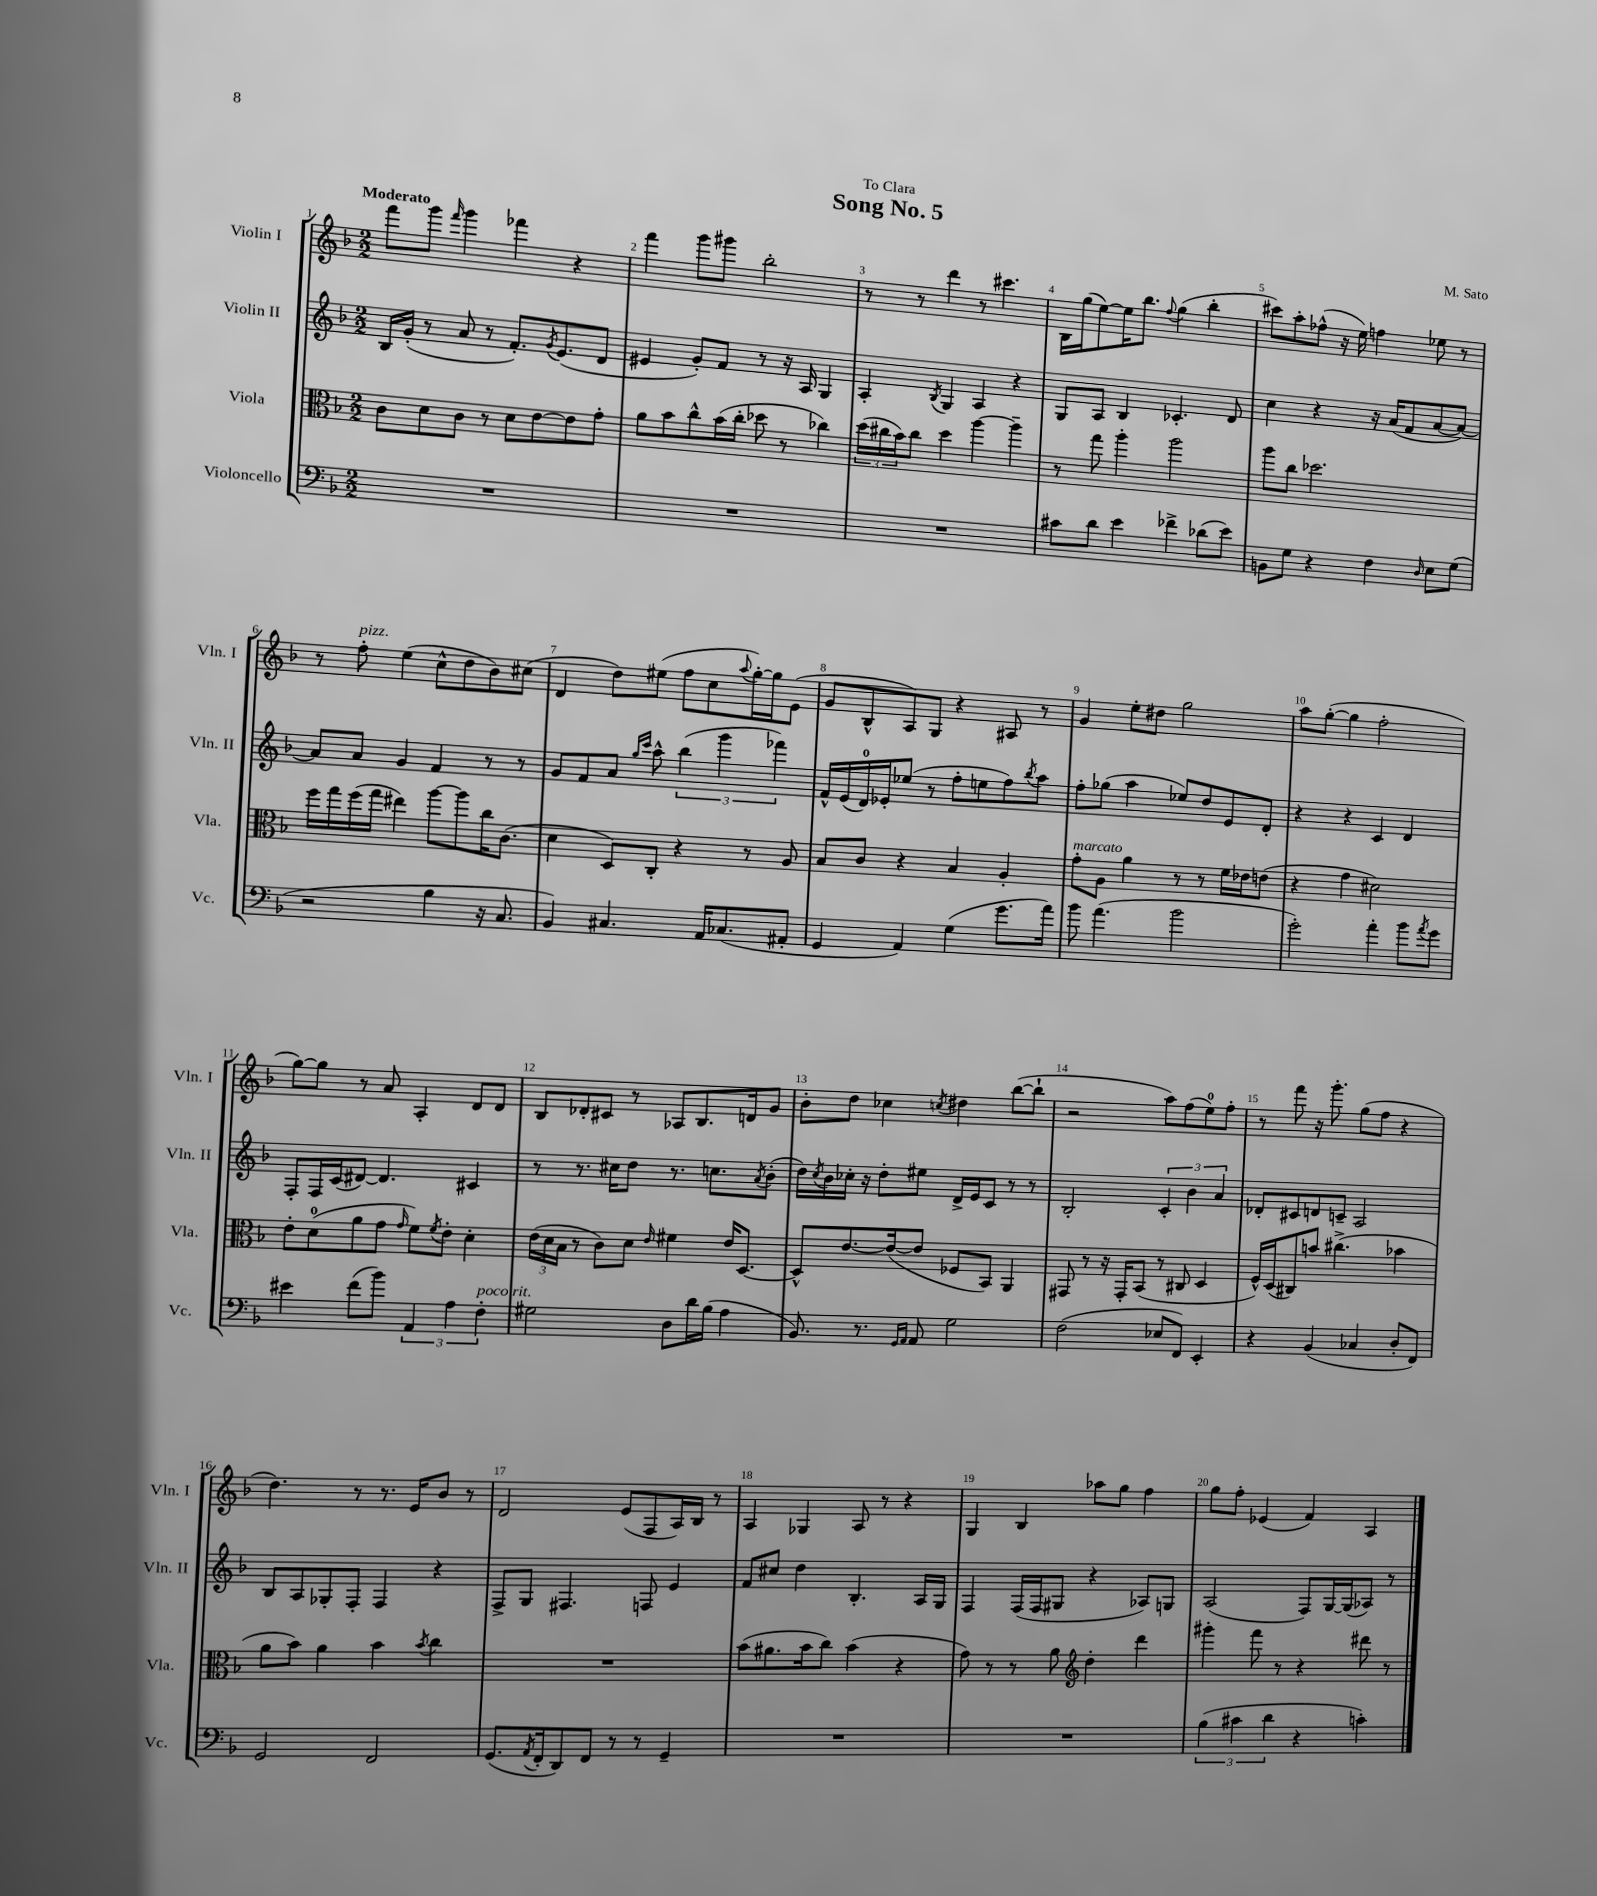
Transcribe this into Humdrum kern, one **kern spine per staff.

**kern	**kern	**kern	**kern
*part4	*part3	*part2	*part1
*staff4	*staff3	*staff2	*staff1
*I"Violoncello	*I"Viola	*I"Violin II	*I"Violin I
*I'Vc.	*I'Vla.	*I'Vln. II	*I'Vln. I
*clefF4	*clefC3	*clefG2	*clefG2
*k[b-]	*k[b-]	*k[b-]	*k[b-]
*M2/2	*M2/2	*M2/2	*M2/2
=1	=1	=1	=1
!	!	!	!LO:TX:a:B:t=Moderato
1r	8c\L	16B-/LL	8fff\L
.	.	(16g'/JJ	.
.	8d\	8r	8ggg\J
.	.	.	16qqfff/
.	8c\J	8a/	4ggg\
.	8r	8r	.
.	8d\L	8.f'/L)	4fff-X\
.	[8e\	.	.
.	.	8qg/	.
.	.	(8.e/	.
.	8e\]	.	4r
.	8g'\J	8d/J	.
=2	=2	=2	=2
1r	8a\L	4e#X/	4fff\
.	8b-\	.	.
.	8cc^^\	8g'/L)	8ggg\L
.	(16b-\L	8f/J	8ggg#X\J
.	16cc'\JJ	.	.
.	8dd-X\	8r	2bb-'\
.	8r	16r	.
.	.	16A/	.
.	4cc-X\)	4G/	.
=3	=3	=3	=3
1r	(24dd\LL	4A'/	8r
.	24cc#X\	.	.
.	24b-\J)	.	.
.	8cc#\J	.	8r
.	.	8qB-/	.
.	4dd\	4G/	4ddd\
.	[4aa\	4A/	8r
.	.	.	4.ccc#X\
.	4aa~\]	4r	.
=4	=4	=4	=4
8c#X\L	8r	8G/L	16B-\LL
.	.	.	(16gg\J
8d\J	8gg\	8A/J	[8ee\)
4e\	4aa'\	4B-/	16ee\K]
.	.	.	8.bb-\J
.	.	.	8qqff/
4f-X^\	2aa\	4.c-X'/	(4gg\
(8d-X\L	.	.	4bb-'\
8e\J)	.	8d/	.
=5	=5	=5	=5
8BBn\L	8aa\L	4cc\	8ccc#X\L)
8G\J	8cc\J	.	8aa'\
4r	2.dd-X\	4r	(8ff-X^^\J
.	.	.	16r
.	.	.	16ee\)
4F\	.	16r	4ffn\
.	.	(16a/KL	.
.	.	8f/	.
16qqD/	.	.	.
8E\L	.	[8a/	8ee-X\
(8G\J	.	8a/J_)	8r
!!LO:LB:g=z
=6	=6	=6	=6
2r	16ff\LL	8a/L]	8r
.	16gg\	.	.
!	!	!	!LO:TX:a:i:t=pizz.
.	(16ff\	8a/J	8ff'\
.	16gg\JJ	.	.
.	4ee#X\)	4g/	(4ee\
4B-\	[8aa\L	4f/	8cc^^\L
.	8aa\]	.	8dd\
16r	16cc\K	8r	8b-\)
8.C/	(8.c\J	.	.
.	.	8r	(8cc#X\J
=7	=7	=7	=7
4BB-/)	4d\	8g/L	4d/
.	.	8f/	.
4.C#X/	8D/L)	8a/J	8dd\L)
.	.	16qqgg/LL	.
.	.	16qqccc/JJ	.
.	8C'/J	8aa^^\	(8ee#X\J
.	4r	(6bb-\	8ff\L
16AA/KL	.	.	8cc\
.	.	6ggg\	.
(8.C-X/	.	.	.
.	.	.	8qqaa/
.	8r	.	[16gg'\L)
.	.	.	16gg\J]
.	.	6fff-X\)	.
8AA#X'/J	8A/	.	(8e\J
=8	=8	=8	=8
4GG/	8B-/L	16f^^/LL	8g/L
.	.	(16e/	.
.	8c/J	16d/)	8B-^^/
.	.	16e-X'/J	.
4AA/)	4r	(8ee-X/J	8A/)
.	.	8r	8G/J
(4G\	4B-/	8ff'\L	4r
.	.	8een\	.
8.g\L	4A'/	8ff\)	8A#X/
.	.	8qbb-/	.
.	.	8aa\J	8r
16a\Jk)	.	.	.
=9	=9	=9	=9
!	!LO:TX:a:i:t=marcato	!	!
8b-\	8g'\L	8ff'\L	4g/
(4.a\	8A\J	(8gg-X\J	.
.	4a\	4aa\	8ee'\L
.	.	.	8dd#X\J
2b-\	8r	8ee-X/L)	2gg\
.	8r	8dd/	.
.	16f\LL	8e/	.
.	16e-X\J	.	.
.	(8en\J	8d'/J	.
=10	=10	=10	=10
2g'\)	4r	4r	8aa\L
.	.	.	([8gg'\J
.	4g\	4r	4gg\]
4a'\	2d#X\)	4c/	2ff'\
8b-\L	.	4d/	.
8qa/	.	.	.
8g\J	.	.	.
!!LO:LB:g=z
=11	=11	=11	=11
4e#X\	8e'\L	8F'/L	[8gg\L)
.	(8d\	16F/L	8gg\J]
.	.	(16c/J	.
(8f\L	8a\	[8d#X/J)	8r
8b-\J)	8g\J	4.d#/]	8a/
.	16qqg/	.	.
6AA/	8f\L)	.	4A'/
.	8qf/	.	.
.	8e'\J	.	.
6A\	.	.	.
.	4d'\	4c#X/	8d/L
!LO:TX:a:i:t=poco rit.	!	!	!
6F'\	.	.	.
.	.	.	8d/J
=12	=12	=12	=12
2G#X\	(24e\LL	8r	8B-/L
.	24d\	.	.
.	24B-\JJ	.	.
.	8r	8.r	8d-X'/
.	8c\L)	.	8c#X/J
.	.	16cc#X\KL	.
.	8d\J	8dd\J	8r
.	16qqe/	.	.
8D\L	4f#X\	8.r	8A-X/L
16d\L	.	.	8.B-/
(16B-\JJ	.	8.ccn\L	.
4A\	16e/KL	.	.
.	[8.D/J	.	16dn/k
.	.	8qa/	.
.	.	(8b-'\J	8g/J
=13	=13	=13	=13
8.BB-/)	8D^^/L]	16dd\LL)	8b-'\L
.	.	8qcc/	.
.	.	16b-\	.
.	[8.e/	16cc-X'\JJ	8dd\J
8.r	.	16r	.
.	.	8dd'\L	4cc-X\
.	(16e/k_	.	.
16qqGG/LL	.	.	.
16qqAA/JJ	.	.	.
8AA/	8e/J]	8ee#X\J	.
.	.	.	8qccn/
2G\	8F-X/L	16d^/LL	4dd#X\
.	.	16e/J	.
.	8BB-/J)	8c/J	.
.	4AA/	8r	([8bb-\L
.	.	8r	8bb-`\J]
=14	=14	=14	=14
(2F\	8GG#X/	2B-'/	2r
.	8r	.	.
.	16r	.	.
.	16GG#'/KL	.	.
.	(8BB-/J	.	.
8E-X/L	8r	6c'/	8aa\L)
8FF/J)	8C#X/	.	(8ff\
.	.	6b-\	.
4EE'/	4D/	.	8ee\)
.	.	6a/	.
.	.	.	8ff'\J
=15	=15	=15	=15
4r	16F^^/LL)	8d-X'/L	8r
.	(16D/J	.	.
.	8C#X/)	8c#X/	8fff\
(4BB-/	8bn/J	8dn/	16r
.	.	.	8.ggg'\
.	(4.cc#X^\	8cn~/J	.
4C-X/	.	2A/	(8gg\L
.	.	.	8ff\J
8D'/L	4b-X\	.	4r
8FF/J)	.	.	.
!!LO:LB:g=z
=16	=16	=16	=16
2GG/	8a\L	8B-/L	4.dd\)
.	8b-\J)	8A/	.
.	4a\	8G-X'/	.
.	.	8F'/J	8r
2FF/	4b-\	4F/	8.r
.	.	.	16e/KL
.	8qb-/	.	.
.	4cc\	4r	8b-/J
.	.	.	8r
=17	=17	=17	=17
(8.GG/L	1r	8F^/L	2d/
.	.	8G/J	.
8qAA/	.	.	.
16FF'/k	.	.	.
8DD/)	.	4.F#X/	.
8FF/J	.	.	.
8r	.	.	(8e/L
8r	.	8Fn/	8F/
4GG~/	.	4e/	16A/L)
.	.	.	16B-/JJ
.	.	.	8r
=18	=18	=18	=18
1r	(8b-\L	8f/L	4A/
.	8.a#X\	8cc#X/J	.
.	.	4dd\	4G-X/
.	16b-\k	.	.
.	8cc\J)	.	.
.	(4b-\	4.B-'/	8A/
.	.	.	8r
.	4r	.	4r
.	.	16A/LL	.
.	.	16G/JJ	.
=19	=19	=19	=19
1r	8g\)	4F/	4G/
.	8r	.	.
.	8r	(16F/LL	4B-/
.	.	16F/J	.
.	8a\	8G#X/J	.
*	*clefG2	*	*
.	4dd'\	4r	8aa-X\L
.	.	.	8gg\J
.	4ddd\	8A-X/L)	4ff\
.	.	8Gn/J	.
=20	=20	=20	=20
(6B-\	4ggg#X'\	(2A/	8gg\L
.	.	.	8ff'\J
6c#X\	.	.	.
.	8fff\	.	(4e-X/
6d\	.	.	.
.	8r	.	.
4r	4r	8F/L)	4f/)
.	.	[16G/L	.
.	.	(16G/J]	.
4cn'\)	8ddd#X\	8A-X/J)	4A/
.	8r	8r	.
==	==	==	==
*-	*-	*-	*-
